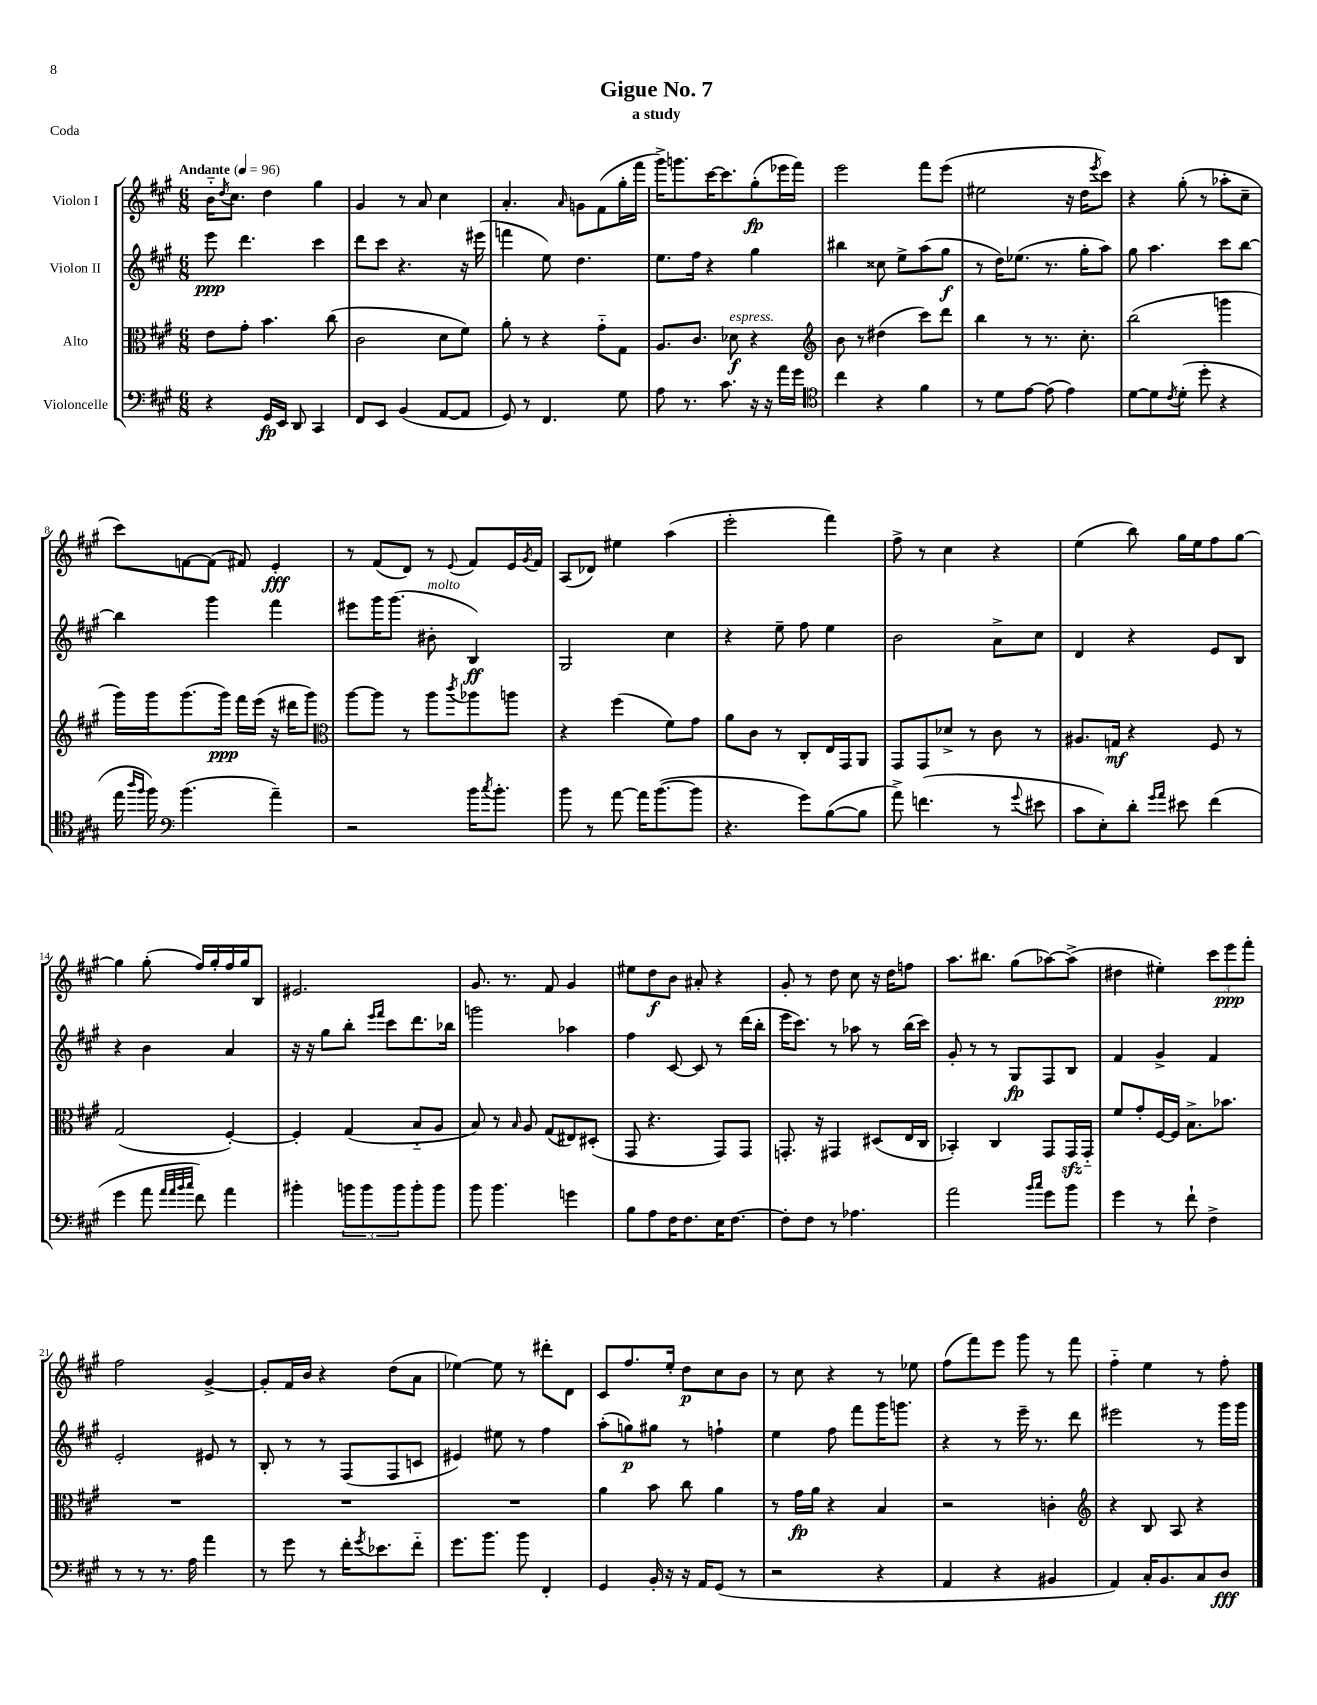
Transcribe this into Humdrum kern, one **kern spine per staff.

**kern	**dynam	**kern	**dynam	**kern	**dynam	**kern	**dynam
*part4	*part4	*part3	*part3	*part2	*part2	*part1	*part1
*staff4	*staff4	*staff3	*staff3	*staff2	*staff2	*staff1	*staff1
*I"Violoncelle	*	*I"Alto	*	*I"Violon II	*	*I"Violon I	*
*clefF4	*	*clefC3	*	*clefG2	*	*clefG2	*
*k[f#c#g#]	*	*k[f#c#g#]	*	*k[f#c#g#]	*	*k[f#c#g#]	*
*M6/8	*	*M6/8	*	*M6/8	*	*M6/8	*
*MM96	*	*MM96	*	*MM96	*	*MM96	*
=1	=1	=1	=1	=1	=1	=1	=1
!	!	!	!	!	!	!LO:TX:a:B:t=Andante	!
4r	.	8e\L	.	8eee\	ppp	16b\KL	.
.	.	.	.	.	.	8qdd/	.
.	.	.	.	.	.	8.cc#\J	.
.	.	8g#'\J	.	4.ddd\	.	.	.
16GG#/LL	fp	4.b\	.	.	.	4dd\	.
16EE/JJ	.	.	.	.	.	.	.
8DD/	.	.	.	.	.	.	.
4CC#/	.	.	.	4ccc#\	.	4gg#\	.
.	.	(8cc#\	.	.	.	.	.
=2	=2	=2	=2	=2	=2	=2	=2
8FF#/L	.	2c#\	.	8ddd\L	.	4g#/	.
8EE/J	.	.	.	8ccc#\J	.	.	.
(4BB/	.	.	.	4.r	.	8r	.
.	.	.	.	.	.	8a/	.
[8AA/L	.	8d\L	.	.	.	4cc#\	.
8AA/J]	.	8f#\J)	.	16r	.	.	.
.	.	.	.	(16eee#X\	.	.	.
=3	=3	=3	=3	=3	=3	=3	=3
8GG#/)	.	8a'\	.	4fffn\	.	4.a'/	.
8r	.	8r	.	.	.	.	.
4.FF#/	.	4r	.	8ee\)	.	.	.
.	.	.	.	.	.	16qqa/	.
.	.	.	.	4.dd\	.	8gn\L	.
.	.	8g#\L	.	.	.	(8f#\	.
8G#\	.	8G#\J	.	.	.	16gg#'\L	.
.	.	.	.	.	.	16fff#\JJ	.
=4	=4	=4	=4	=4	=4	=4	=4
8A\	.	8.A/L	.	8.ee\L	.	16ggg#^\KL)	.
.	.	.	.	.	.	8.gggn\	.
8.r	.	.	.	.	.	.	.
.	.	8.c#/J	.	16ff#\Jk	.	.	.
.	.	.	.	4r	.	[16ccc#\K	.
8.c#\	.	.	.	.	.	8.ccc#\]	.
!	!	!LO:TX:a:i:t=espress.	!	!	!	!	!
.	.	8d-X\	f	.	.	.	.
16r	.	4r	.	4gg#\	.	(8gg#'\	fp
16r	.	.	.	.	.	.	.
16a\LL	.	.	.	.	.	16eee-X\L	.
16g#\JJ	.	.	.	.	.	16fff#\JJ)	.
=5	=5	=5	=5	=5	=5	=5	=5
*clefC4	*	*clefG2	*	*	*	*	*
4cc#\	.	8b\	.	4bb#X\	.	2eee\	.
.	.	8r	.	.	.	.	.
4r	.	(4dd#X\	.	8cc##X\	.	.	.
.	.	.	.	8ee^\L	.	.	.
4f#\	.	8ccc#\L)	.	(8aa\	.	8fff#\L	.
.	.	8ddd\J	.	8gg#\J	f	(8eee\J	.
=6	=6	=6	=6	=6	=6	=6	=6
8r	.	4bb\	.	8r	.	2ee#X\	.
8d\L	.	.	.	16dd\KL)	.	.	.
.	.	.	.	(8.ee-X\J	.	.	.
[8e\J	.	8r	.	.	.	.	.
(8e\]	.	8.r	.	8.r	.	.	.
4e\)	.	.	.	.	.	16r	.
.	.	8.cc#'\	.	16gg#'\KL	.	16dd\KL	.
.	.	.	.	.	.	8qeee/	.
.	.	.	.	8aa\J)	.	8ccc#\J)	.
=7	=7	=7	=7	=7	=7	=7	=7
[8d\L	.	(2bb\	.	8gg#\	.	4r	.
8d\]	.	.	.	4.aa\	.	.	.
8qc#/	.	.	.	.	.	.	.
(8d'\J	.	.	.	.	.	(8gg#'\	.
8dd'\	.	.	.	.	.	8r	.
4r	.	4gggn\	.	8ccc#\L	.	8aa-X'\L	.
.	.	.	.	[8bb\J	.	8cc#~\J	.
!!LO:LB:g=z
=8	=8	=8	=8	=8	=8	=8	=8
16ee\	.	16ggg#\LL)	.	4bb\]	.	8ccc#\L)	.
16qqaa/LL	.	.	.	.	.	.	.
16qqff#/JJ	.	.	.	.	.	.	.
16ff#\)	.	16ggg#\J	.	.	.	.	.
*clefF4	*	*	*	*	*	*	*
(4.b\	.	(8.ggg#\	.	.	.	[8fn\	.
.	.	.	.	4ggg#\	.	(8f\J]	.
.	.	16ggg#\Jk)	ppp	.	.	.	.
.	.	16fff#\LL	.	.	.	8f#X/)	.
.	.	(16eee\JJ	.	.	.	.	.
4a~\)	.	16r	.	4fff#\	.	4e'/	fff
.	.	16ddd#X\KL	.	.	.	.	.
.	.	8ggg#\J)	.	.	.	.	.
=9	=9	=9	=9	=9	=9	=9	=9
*	*	*clefC3	*	*	*	*	*
2r	.	[8aa\L	.	8eee#X\L	.	8r	.
.	.	8aa\J]	.	16ggg#\K	.	(8f#/L	.
.	.	.	.	(8.ggg#\J	.	.	.
.	.	8r	.	.	.	8d/J)	.
!	!	!	!	!LO:TX:a:i:t=molto	!	!	!
.	.	8aa\L	.	8b#X'\	.	8r	.
.	.	8qccc#/	.	.	.	8qqe/	.
16b\KL	.	8aa-X\	.	4B/)	ff	8f#/L	.
8qcc#/	.	.	.	.	.	.	.
8.b'\J	.	.	.	.	.	.	.
.	.	8aan\J	.	.	.	16e/L	.
.	.	.	.	.	.	8qg#/	.
.	.	.	.	.	.	16f#/JJ	.
=10	=10	=10	=10	=10	=10	=10	=10
8b\	.	4r	.	2G#/	.	(8A/L	.
8r	.	.	.	.	.	8d-X/J)	.
[8a\	.	(4ff#\	.	.	.	4ee#X\	.
16a\KL]	.	.	.	.	.	.	.
([8.b\	.	.	.	.	.	.	.
.	.	8f#\L)	.	4cc#\	.	(4aa\	.
8b\J]	.	8g#\J	.	.	.	.	.
=11	=11	=11	=11	=11	=11	=11	=11
4.r	.	8a\L	.	4r	.	2eee'\	.
.	.	8c#\J	.	.	.	.	.
.	.	8r	.	8ee~\	.	.	.
8g#\L)	.	8C#'/L	.	8ff#\	.	.	.
([8B\	.	16E/L	.	4ee\	.	4fff#\)	.
.	.	16GG#/J	.	.	.	.	.
8B\J]	.	8AA/J	.	.	.	.	.
=12	=12	=12	=12	=12	=12	=12	=12
8a^\)	.	8GG#/L	.	2b\	.	8ff#^\	.
(4.fn\	.	8GG#/	.	.	.	8r	.
.	.	8d-X^/J	.	.	.	4cc#\	.
.	.	8r	.	.	.	.	.
8r	.	8c#\	.	8a^\L	.	4r	.
8qqg#/	.	.	.	.	.	.	.
8e#X\	.	8r	.	8cc#\J	.	.	.
=13	=13	=13	=13	=13	=13	=13	=13
8c#\L	.	8.A#X/L	.	4d/	.	(4ee\	.
8E'\)	.	.	.	.	.	.	.
.	.	16Gn/Jk	mf	.	.	.	.
8d'\J	.	4r	.	4r	.	8bb\)	.
16qqg#/LL	.	.	.	.	.	.	.
16qqa/JJ	.	.	.	.	.	.	.
8e#X\	.	.	.	.	.	16gg#\LL	.
.	.	.	.	.	.	16ee\J	.
(4f#\	.	8F#/	.	8e/L	.	8ff#\	.
.	.	8r	.	8B/J	.	[8gg#\J	.
!!LO:LB:g=z
=14	=14	=14	=14	=14	=14	=14	=14
4g#\	.	(2G#/	.	4r	.	4gg#\]	.
8a\	.	.	.	4b\	.	(8gg#'\	.
32qqa/LLL	.	.	.	.	.	.	.
32qqa/	.	.	.	.	.	.	.
32qqb/	.	.	.	.	.	.	.
32qqcc#/JJJ	.	.	.	.	.	.	.
8f#\)	.	.	.	.	.	16ff#/LL)	.
.	.	.	.	.	.	16gg#'/	.
4a\	.	[4F#'/)	.	4a/	.	16ff#/	.
.	.	.	.	.	.	16gg#/J	.
.	.	.	.	.	.	8B/J	.
=15	=15	=15	=15	=15	=15	=15	=15
4b#X'\	.	4F#'/]	.	16r	.	2.e#X/	.
.	.	.	.	16r	.	.	.
.	.	.	.	8gg#\L	.	.	.
12bn\L	.	(4G#/	.	8bb'\J	.	.	.
12b\	.	.	.	.	.	.	.
.	.	.	.	16qqeee/LL	.	.	.
.	.	.	.	16qqfff#/JJ	.	.	.
.	.	.	.	8ccc#\L	.	.	.
12b\	.	.	.	.	.	.	.
8b'\	.	8B/L	.	8.ddd\	.	.	.
8b\J	.	8A/J	.	.	.	.	.
.	.	.	.	16bb-X\Jk	.	.	.
=16	=16	=16	=16	=16	=16	=16	=16
8b\	.	8B/)	.	2gggn\	.	8.g#/	.
4.b\	.	8r	.	.	.	.	.
.	.	.	.	.	.	8.r	.
.	.	16qqB/	.	.	.	.	.
.	.	8A/	.	.	.	.	.
.	.	(8G#/L	.	.	.	8f#/	.
4gn\	.	8E#X/)	.	4aa-X\	.	4g#/	.
.	.	(8D#X'/J	.	.	.	.	.
=17	=17	=17	=17	=17	=17	=17	=17
8B\L	.	8GG#/	.	4ff#\	.	8ee#X\L	.
8A\	.	4.r	.	.	.	8dd\	f
16F#\K	.	.	.	[8c#/	.	8b\J	.
8.F#\	.	.	.	.	.	.	.
.	.	.	.	8c#/]	.	8a#X'/	.
16E\K	.	8GG#/L)	.	8r	.	4r	.
[8.F#\J	.	.	.	.	.	.	.
.	.	8GG#/J	.	(16ddd\LL	.	.	.
.	.	.	.	16bb'\JJ	.	.	.
=18	=18	=18	=18	=18	=18	=18	=18
8F#'\L]	.	8.GGn'/	.	16eee\KL	.	8g#'/	.
.	.	.	.	8.ccc#\J)	.	.	.
8F#\J	.	.	.	.	.	8r	.
.	.	16r	.	.	.	.	.
8r	.	4GG#X/	.	8r	.	8dd\	.
4.A-X\	.	.	.	8aa-X\	.	8cc#\	.
.	.	(8D#X/L	.	8r	.	16r	.
.	.	.	.	.	.	16dd\KL	.
.	.	16E/L	.	(16bb\LL	.	8ffn\J	.
.	.	16C#/JJ	.	16ccc#\JJ)	.	.	.
=19	=19	=19	=19	=19	=19	=19	=19
2a\	.	4BB-X'/)	.	8g#'/	.	8.aa\L	.
.	.	.	.	8r	.	.	.
.	.	.	.	.	.	8.bb#X\J	.
.	.	4C#/	.	8r	.	.	.
.	.	.	.	8G#/L	fp	(8gg#\L	.
16qqb/LL	.	.	.	.	.	.	.
16qqcc#/JJ	.	.	.	.	.	.	.
8g#\L	.	8GG#/L	.	8F#/	.	[8aa-X\)	.
8b\J	.	16GG#zz/L	.	8B/J	.	(8aa-^\J]	.
.	.	16GG#/JJ	.	.	.	.	.
=20	=20	=20	=20	=20	=20	=20	=20
4g#\	.	8f#/L	.	4f#/	.	4dd#X\	.
.	.	8g#'/	.	.	.	.	.
8r	.	[16F#/L	.	4g#^/	.	4ee#X'\)	.
.	.	16F#/JJ]	.	.	.	.	.
8f#`\	.	8.B^\L	.	.	.	.	.
4F#^\	.	.	.	4f#/	.	12ccc#\L	.
.	.	8.b-X\J	.	.	.	.	.
.	.	.	.	.	.	12eee\	ppp
.	.	.	.	.	.	12fff#'\J	.
!!LO:LB:g=z
=21	=21	=21	=21	=21	=21	=21	=21
8r	.	2.r	.	2e'/	.	2ff#\	.
8r	.	.	.	.	.	.	.
8.r	.	.	.	.	.	.	.
16A\	.	.	.	.	.	.	.
4a\	.	.	.	8e#X/	.	[4g#^/	.
.	.	.	.	8r	.	.	.
=22	=22	=22	=22	=22	=22	=22	=22
8r	.	2.r	.	8B'/	.	8g#'/L]	.
8g#\	.	.	.	8r	.	16f#/L	.
.	.	.	.	.	.	16b/JJ	.
8r	.	.	.	8r	.	4r	.
16f#'\KL	.	.	.	(8F#/L	.	.	.
8qg#/	.	.	.	.	.	.	.
8.e-X\	.	.	.	.	.	.	.
.	.	.	.	8F#/	.	(8dd\L	.
8f#\J	.	.	.	8cn/J	.	8a\J	.
=23	=23	=23	=23	=23	=23	=23	=23
8.g#\L	.	2.r	.	4e#X/)	.	[4ee-X\)	.
8.b\J	.	.	.	.	.	.	.
.	.	.	.	8ee#X\	.	8ee-\]	.
8b\	.	.	.	8r	.	8r	.
4FF#'/	.	.	.	4ff#\	.	8ddd#X'\L	.
.	.	.	.	.	.	8d\J	.
=24	=24	=24	=24	=24	=24	=24	=24
4GG#/	.	4a\	.	(8aa'\L	.	8c#/L	.
.	.	.	.	8ggn\)	p	8.ff#/	.
16BB'/	.	8b\	.	8gg#X\J	.	.	.
16r	.	.	.	.	.	16ee'/Jk	.
16r	.	8cc#\	.	8r	.	8dd\L	p
16AA/KL	.	.	.	.	.	.	.
(8GG#/J	.	4a\	.	4ffn`\	.	8cc#\	.
8r	.	.	.	.	.	8b\J	.
=25	=25	=25	=25	=25	=25	=25	=25
2r	.	8r	.	4ee\	.	8r	.
.	.	16g#\LL	fp	.	.	8cc#\	.
.	.	16a\JJ	.	.	.	.	.
.	.	4r	.	8ff#\	.	4r	.
.	.	.	.	8fff#\L	.	.	.
4r	.	4B/	.	16ggg#\K	.	8r	.
.	.	.	.	8.gggn\J	.	.	.
.	.	.	.	.	.	8ee-X\	.
=26	=26	=26	=26	=26	=26	=26	=26
4AA/	.	2r	.	4r	.	(8ff#\L	.
.	.	.	.	.	.	8fff#\)	.
4r	.	.	.	8r	.	8eee\J	.
.	.	.	.	16eee~\	.	8ggg#\	.
.	.	.	.	8.r	.	.	.
4BB#X/	.	4cn'\	.	.	.	8r	.
.	.	.	.	8ddd\	.	8fff#\	.
=27	=27	=27	=27	=27	=27	=27	=27
*	*	*clefG2	*	*	*	*	*
4AA/)	.	4r	.	2eee#X\	.	4ff#\	.
16C#'/KL	.	8B/	.	.	.	4ee\	.
8.BB/	.	.	.	.	.	.	.
.	.	8A/	.	.	.	.	.
8C#/	.	4r	.	8r	.	8r	.
8D/J	fff	.	.	16ggg#\LL	.	8ff#'\	.
.	.	.	.	16ggg#\JJ	.	.	.
==	==	==	==	==	==	==	==
*-	*-	*-	*-	*-	*-	*-	*-
